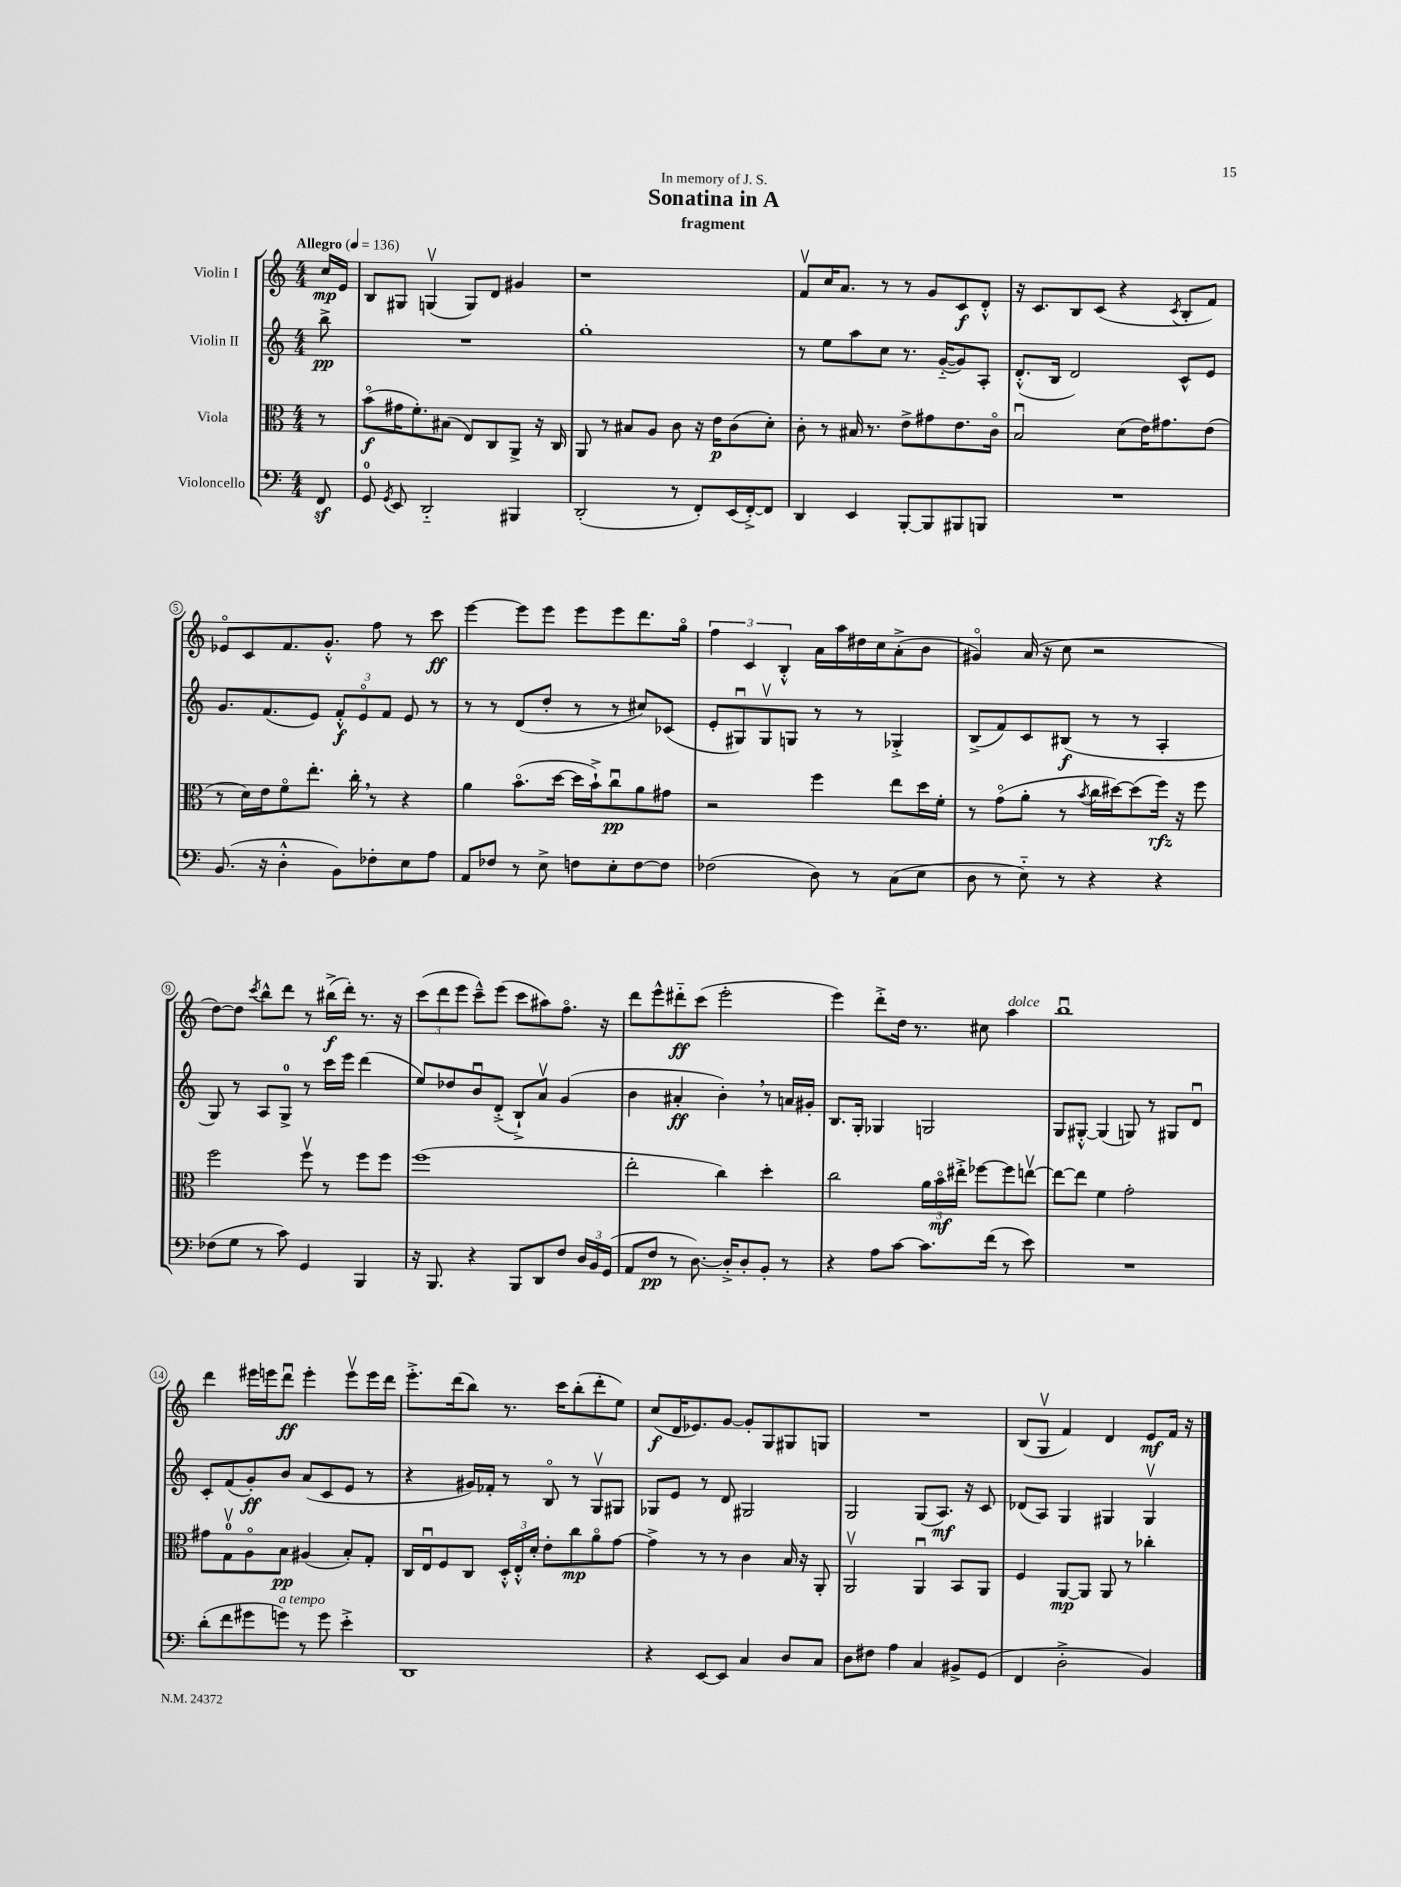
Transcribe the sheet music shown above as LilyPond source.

\header { title = "Sonatina in A" subtitle = "fragment" dedication = "In memory of J. S." }
<<
\new StaffGroup <<
\new Staff = "s0" \with { instrumentName = "Violin I" } {
    \clef treble \key c \major \numericTimeSignature \time 4/4 \partial 8 \tempo "Allegro" 4 = 136
    \autoBeamOff c''16[\mp e'16] |
    b8[ gis8] g4\upbow( g8[) d'8] gis'4 |
    r1 |
    f'8[\upbow c''16 a'8.] r8 r8 g'8[ c'8\f d'8]-.-^ |
    r16 c'8.[ b8 c'8]( r4 \acciaccatura { c'8 } b8[-. f'8]) |
    ees'8[\flageolet c'8 f'8. g'8.]-.-^ f''8 r8 c'''8\ff |
    e'''4~ e'''8[ e'''8] e'''8[ e'''8 d'''8. g''16]\flageolet |
    \tuplet 3/2 { f''4 c'4 b4-.-^ } a'16[ a''16 dis''16 c''16 a'8-.->( b'8] |
    gis'4\flageolet) a'16( r16 c''8 r2 |
    d''8[~) d''8] \acciaccatura { c'''8 } b''8[-^ d'''8] r8 bis''16[->\f( d'''16]-.) r8. r16 |
    \tuplet 3/2 { c'''8[( d'''8 e'''8] } c'''8[---^) e'''8]( c'''8[ ais''8) f''8.]\flageolet r16 |
    d'''8[ e'''8-^ dis'''8-_\ff c'''8]( e'''2-. |
    e'''4) d'''8[-.-> d''16] r8. cis''8 a''4^\markup { \italic "dolce" } |
    b''1\downbow |
    d'''4 eis'''16[ e'''16 d'''8]\downbow\ff e'''4-. e'''8[\upbow e'''16 d'''16] |
    e'''8.[-.-> d'''16( b''8]) r8. c'''16[ b''8-.( d'''8-. e''8]) |
    c''8[\f( d'16 ees'8.) g'8]~ g'8[-. g8 gis8 g8] |
    R1 |
    b8[( g8]\upbow f'4) d'4 e'8[\mf f'16] r16 \bar "|." |
}
\new Staff = "s1" \with { instrumentName = "Violin II" } {
    \clef treble \key c \major \numericTimeSignature \time 4/4 \partial 8
    \autoBeamOff b''8->\pp |
    R1 |
    g''1-. |
    r8 e''8[ a''8 c''8] r8. g'16[~-_( g'8) a8]-. |
    d'8.[-.-^( b16] d'2) c'8[-^ e'8] |
    g'8.[ f'8.( e'8]) \tuplet 3/2 { f'8[-.-^\f e'8\flageolet f'8] } e'8 r8 |
    r8 r8 d'8[( d''8]-. r8 r8 cis''8[) ces'8]( |
    e'8[-. gis8\downbow) gis8\upbow g8] r8 r8 ges4-.-> |
    b8[->( f'8) c'8 bis8]\f( r8 r8 a4-. |
    g8) r8 a8[ g8]-0-> r8 c'''16[ e'''16] d'''4( |
    e''8[) des''8 b'8\downbow d'8]-.->( b8[-!->) a'8]\upbow g'4( |
    b'4 ais'4-.\ff b'4-.) \breathe r8 a'16[ gis'16]-. |
    b8.[ g16]-. ges4 g2 |
    g8[ gis8]~-.-^ gis4( g8) r8 gis8[ d'8]\downbow |
    c'8[-. f'8( g'8-.\ff) b'8] a'8[( c'8 e'8] r8 |
    r4 gis'16[) fes'16]-. r8 b8\flageolet r8 g8[\upbow gis8] |
    ges8[ e'8] r8 d'8 gis2 |
    g2 g8[( a8.]\mf) r16 c'8 |
    des'8[( a8]) g4 gis4 gis4\upbow \bar "|." |
}
\new Staff = "s2" \with { instrumentName = "Viola" } {
    \clef alto \key c \major \numericTimeSignature \time 4/4 \partial 8
    \autoBeamOff r8 |
    b'8[\flageolet\f( gis'16 f'8.-.) bis8]( e8[) c8 a,8]-> r16 c16 |
    a,8 r8 bis8[ a8] c'8 r16 e'16[\p c'8( d'8]-.) |
    c'8-. r8 bis16 r8. e'8[-> gis'8 e'8. c'16]\flageolet |
    b2\downbow d'8[( e'16) gis'8. e'8]( |
    r8 d'16[) e'16 f'8\flageolet e''8.]-. c''16-. \breathe r8 r4 |
    a'4 b'8.[\flageolet( d''16]~ d''16[ b'16-!->) c''8\downbow\pp a'8 gis'8] |
    r2 f''4 e''8[ d''16 f'16]-. |
    r8 g'8[\flageolet( a'8]-. r8 \acciaccatura { b'8 } c''16[ dis''16~) dis''8( f''16]\rfz) r16 f''8 |
    f''2 f''8\upbow r8 f''8[ f''8] |
    f''1( |
    e''2-. c''4) d''4-. |
    c''2 \tuplet 3/2 { a'16[ b'16\flageolet\mf eis''16]-.-> } fes''8[~ fes''8 e''8]~\upbow |
    e''8[~ e''8] f'4 g'2-. |
    gis'8[ g8-0\upbow a8\flageolet b8]\pp ais4( b8[-.) g8]-. |
    c16[ e16\downbow f8 c8] \tuplet 3/2 { d16[-.-^ e16-.-^ d'16]-. } e'8[-. c''8\mp a'8\flageolet g'8]~ |
    g'4-> r8 r8 c'4 b16 r16 a,8-. |
    a,2\upbow a,4\downbow b,8[ a,8] |
    f4 a,8[~\mp a,8] a,8 r8 ces''4-. \bar "|." |
}
\new Staff = "s3" \with { instrumentName = "Violoncello" } {
    \clef bass \key c \major \numericTimeSignature \time 4/4 \partial 8
    \autoBeamOff f,8\sf |
    g,8-0 \acciaccatura { g,8 } e,8 d,2-_ bis,,4 |
    d,2-.( r8 f,8[-.) e,16( f,16~-.->) f,8] |
    d,4 e,4 b,,8[~-. b,,8 bis,,8 b,,8] |
    R1 |
    b,8.( r16 d4-.-^ b,8[) fes8-. e8 a8] |
    a,8[ fes8] r8 e8-> f8[ e8-. f8~ f8] |
    fes2( d8) r8 c8[( e8] |
    d8 r8 e8-_) r8 r4 r4 |
    fes8[( g8] r8 c'8) g,4 b,,4 |
    r16 b,,8. r4 b,,8[ d,8 f8] \tuplet 3/2 { d16[ b,16 g,16]( } |
    a,8[ f8]\pp r8 d8.~) d16[-.-> d8-. b,8]-. r8 |
    r4 a8[ c'8]~ c'8.[ f'16]( r8 e'8) |
    R1 |
    d'8[-.( f'8 gis'8 g'8]^\markup { \italic "a tempo" }) r8 g'8 e'4-.-> |
    d,1 |
    r4 e,8[~ e,8] c4 d8[ c8] |
    d8[ fis8] a4 c4 bis,8[-> g,8]( |
    f,4 d2-.-> b,4) \bar "|." |
}
>>
>>
\layout { \context { \Score \override BarNumber.stencil = #(make-stencil-circler 0.1 0.3 ly:text-interface::print) } }
